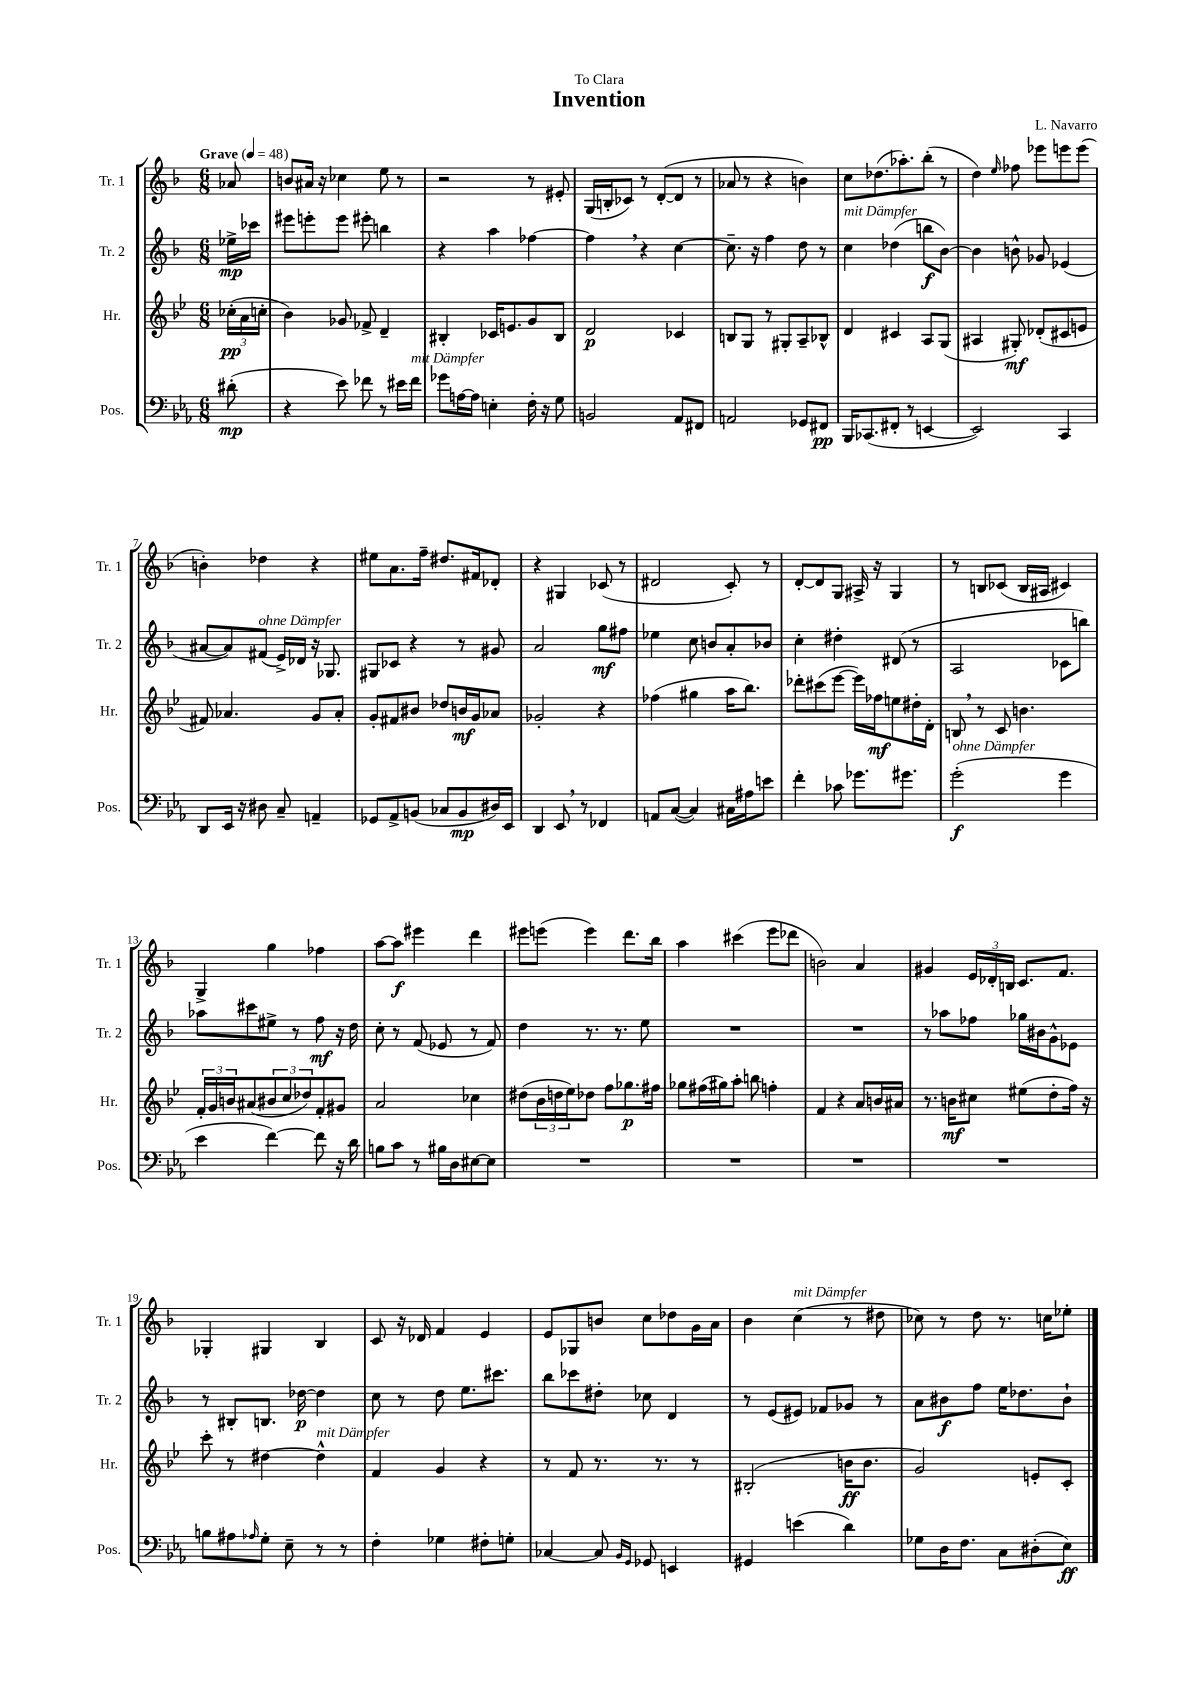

**kern	**kern	**kern	**kern
*staff4	*staff3	*staff2	*staff1
*clefF4	*clefG2	*clefG2	*clefG2
*k[b-e-a-]	*k[b-e-]	*k[b-]	*k[b-]
*M6/8	*M6/8	*M6/8	*M6/8
*MM48	*MM48	*MM48	*MM48
(8d#'	(24cc-'	16ee-^	8a-
.	24a	.	.
.	.	16ccc-	.
.	24cc'	.	.
=	=	=	=
4r	4b-)	8eee#	8b
.	.	8eee'	16a#
.	.	.	16r
8e-)	8g-	8eee	4cc-
8f-	8f-^	8eee#'	.
8r	4d~	4bb	8ee
16e#	.	.	8r
16f-	.	.	.
=	=	=	=
8g-	4B#'	4r	2r
[16A	.	.	.
16A]	.	.	.
4E'	16c-	4aa	.
.	8.e	.	.
16F'	8g	[4ff-	8r
16r	.	.	.
8G	8B#	.	8e#'
=	=	=	=
2BB	2d	4ff-]	(16G
.	.	.	16B'
.	.	.	8c-)
.	.	4r	8r
.	.	.	([8d'
8AA-	4c-	[4cc	8d]
8FF#	.	.	8r
=	=	=	=
2AA	8B	8.cc~]	8a-
.	8G	.	8r
.	.	16r	.
.	8r	4ff	4r
.	8G#'	.	.
8GG-	8A~	8dd	4b)
8FF#	8B-^^	8r	.
=	=	=	=
16BBB-	4d	4cc	8cc
(8.CC-	.	.	.
.	.	.	(8.dd-
8FF#'	4c#	(4dd-	.
.	.	.	8.aa-')
8r	.	.	.
[4EE	8A	8bb	(8bb-'
.	(8G	[8b-)	8r
=	=	=	=
2EE])	4A#	4b-]	4dd)
.	.	.	16qqee
.	8G#')	8b^^	8ff-
.	(8d-'	8g-	8eee-
4CC	8c#	(4e-	8eee
.	8e	.	(8eee
=	=	=	=
8DD	8f#)	[8a#	4b')
16EE-	4.a-	8a#])	.
16r	.	.	.
8D#	.	(8f#	4dd-
8C~	.	16e^)	.
.	.	16d-	.
4AA~	8g	16r	4r
.	.	8.G-	.
.	8a-'	.	.
=	=	=	=
8GG-	8g'	8G#	8ee#
8AA-^	8f#	8c-	8.a
(8BB	8b#	4r	.
.	.	.	16ff~
8C-	8dd-	.	8.dd#
8BB	16b	8r	.
.	16g	.	16f#
16D#)	8a-	8g#	8d-'
16EE-	.	.	.
=	=	=	=
4DD	2g-'	2a	4r
8EE-	.	.	4G#
8r	.	.	.
4FF-	4r	8gg	(8c-
.	.	8ff#	8r
=	=	=	=
8AA	(4ff-	4ee-	2d#
([8C	.	.	.
4C])	4gg#	8cc	.
.	.	8b	.
16C#	16aa	8a'	8c')
16A#	8.bb-)	.	.
8e	.	8b-	8r
=	=	=	=
4f'	8ddd-'	4cc'	[8d'
.	(8ccc#	.	8d]
8c-	[8eee-	4dd#'	8G
8.g-	16eee-])	.	16A#^
.	16ff-	.	16r
.	8ee	(8d#	4G
8.g#	.	.	.
.	16dd#'	8r	.
.	16d'	.	.
=	=	=	=
(2g'	8B	2A	8r
.	8r	.	8B
.	8c	.	(8c-
.	4.b	.	16B
.	.	.	16A#
4g	.	8c-	4c#)
.	.	8bb)	.
=	=	=	=
4e-	24f'	8aa-	4G^
.	24g	.	.
.	24b	.	.
.	(8a#	8ccc#	.
[4f)	12b#	8ee#^	4gg
.	12cc	.	.
.	.	8r	.
.	12dd-)	.	.
8f]	8f'	8ff	4ff-
16r	8g#	16r	.
16d	.	16dd	.
=	=	=	=
8B	2a	8cc'	[8aa
8c	.	8r	8aa]
8r	.	(8f	4eee#
16B#	.	8e-	.
16D	.	.	.
[8E#	4cc-	8r	4ddd
8E#]	.	8f)	.
=	=	=	=
2.r	(8dd#	4dd	8eee#
.	24b-	.	(8eee
.	24dd	.	.
.	24ee-)	.	.
.	8dd-	8.r	4eee)
.	8ff	.	.
.	.	8.r	.
.	8.gg-	.	8.ddd
.	.	8ee	.
.	16ff#	.	16bb-
=	=	=	=
2.r	8gg-	2.r	4aa
.	(16ff#	.	.
.	16gg#)	.	.
.	8aa'	.	(4ccc#
.	8bb	.	.
.	4ff'	.	8eee
.	.	.	8ddd-
=	=	=	=
2.r	4f	2.r	2b)
.	4r	.	.
.	8a	.	4a
.	16b	.	.
.	16a#	.	.
=	=	=	=
2.r	8.r	8r	4g#
.	.	8aa-	.
.	16b	.	.
.	8cc#	8ff-	24e
.	.	.	24d-'
.	.	.	24B
.	(8ee#	16gg-	8.c
.	.	16b#	.
.	8dd'	8g^^	.
.	.	.	8.f
.	16ff)	8e-	.
.	16r	.	.
=	=	=	=
8B	8ccc'	8r	4G-'
8A#	8r	8B#'	.
16qqA-	.	.	.
8G'	[4dd#	8.B	4G#
8E-~	.	.	.
.	.	[16dd-	.
8r	4dd#^^]	4dd-]	4B-
8r	.	.	.
=	=	=	=
4F'	4f	8cc	8c
.	.	8r	16r
.	.	.	16d-
4G-	4g	8dd	4f
.	.	8.ee	.
8F#'	4r	.	4e
.	.	8.ccc#	.
8G'	.	.	.
=	=	=	=
[4C-	8r	8bb-	8e
.	8f	8ccc-	8G-
8C-]	8.r	8dd#'	8b
16qqBB-	.	.	.
16qqGG	.	.	.
8GG-	.	8cc-	8cc
.	8.r	.	.
4EE	.	4d	8dd-
.	8r	.	16g
.	.	.	16a
=	=	=	=
4GG#	(2B#'	8r	4b-
.	.	(8e	.
(4e	.	8e#)	(4cc
.	.	8f-	.
4d)	16b	8g-	8r
.	8.b	.	.
.	.	8r	8dd#
=	=	=	=
8G-	2g)	8a	8cc-)
16D	.	8b#	8r
8.F	.	.	.
.	.	8ff	8dd
8C	.	16ee	8.r
.	.	8.dd-	.
(8D#'	8e'	.	.
.	.	.	16cc
8E-)	8c'	8b#`	8ee-'
==	==	==	==
*-	*-	*-	*-
